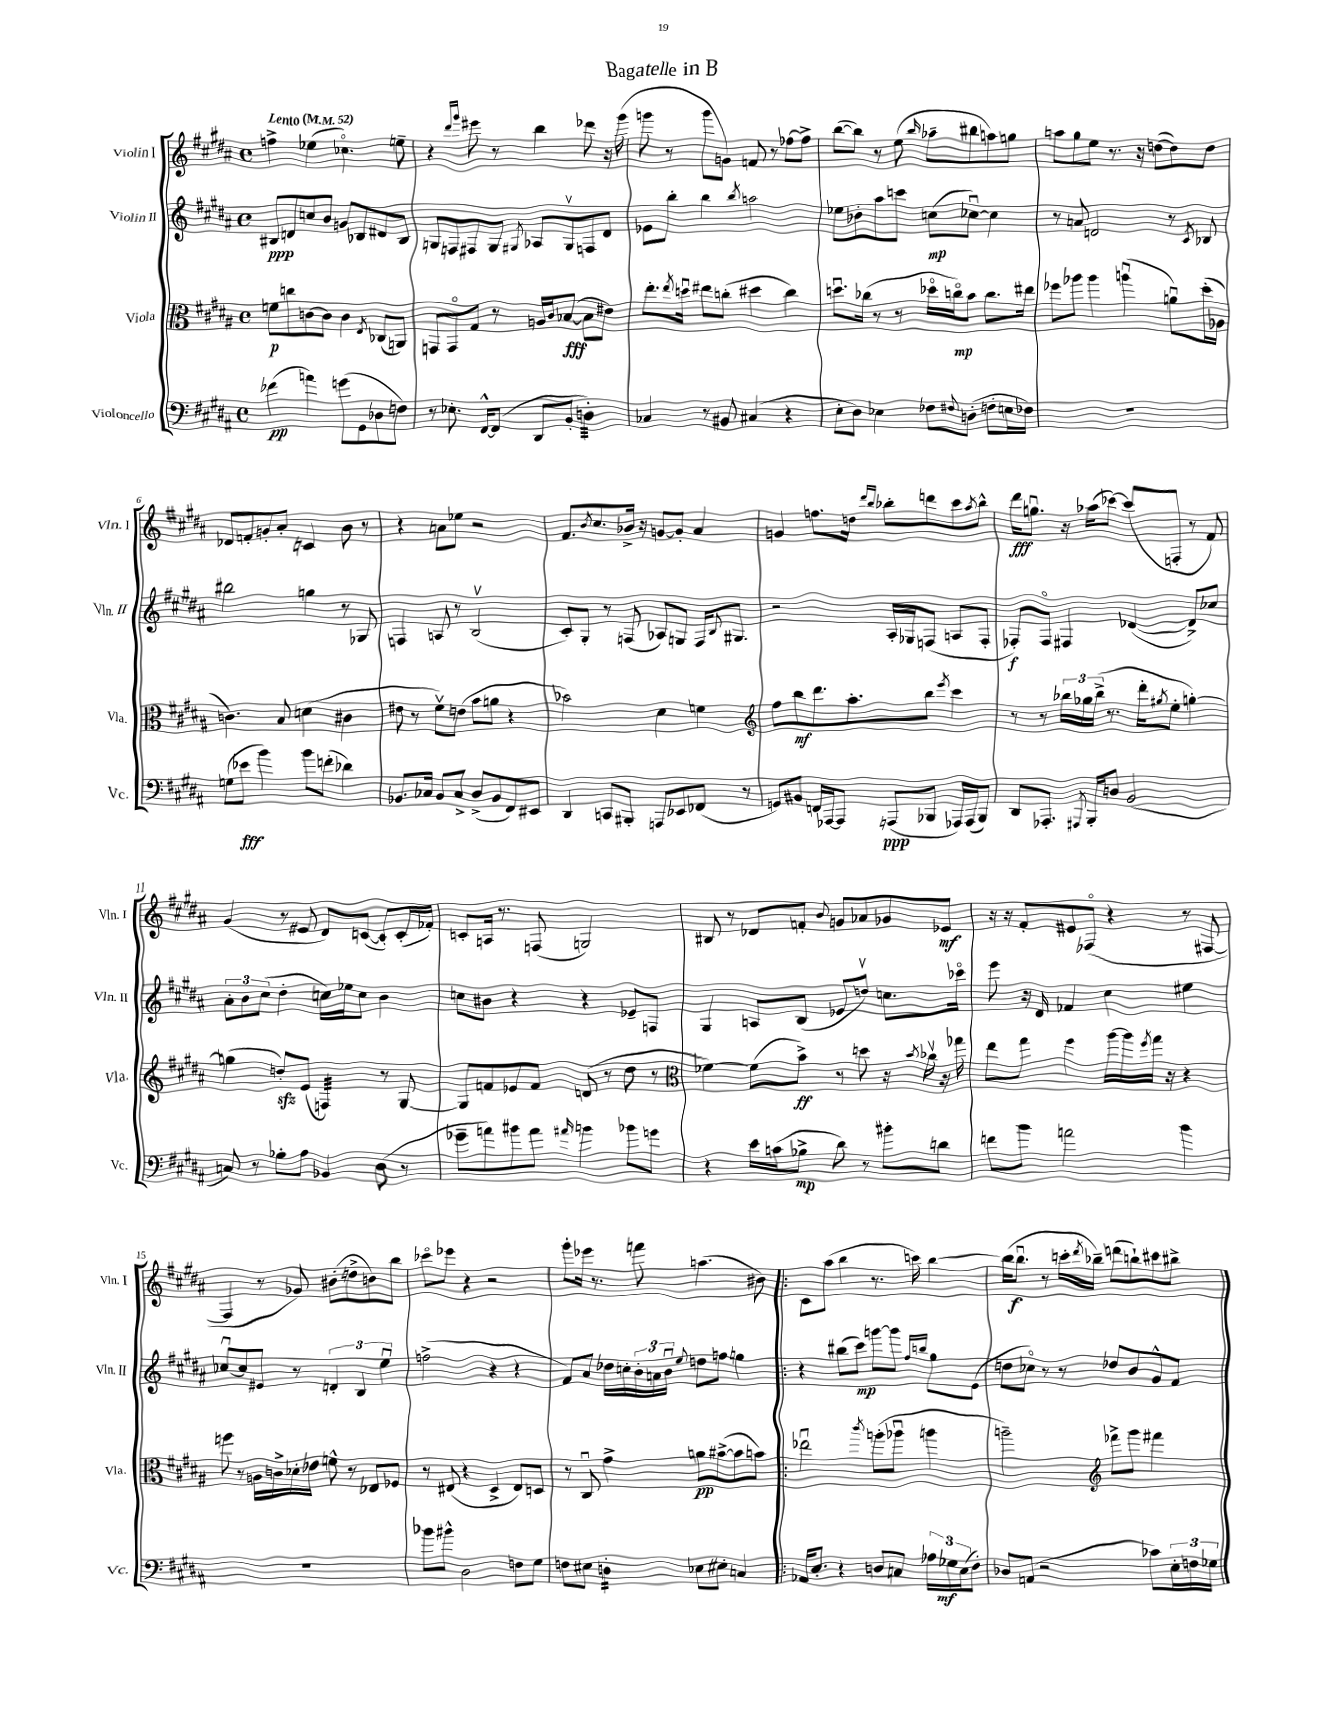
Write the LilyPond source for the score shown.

\header { title = "Bagatelle in B" }
<<
\new StaffGroup <<
\new Staff = "s0" \with { instrumentName = "Violin I" shortInstrumentName = "Vln. I" } {
    \clef treble \key b \major \defaultTimeSignature \time 4/4 \tempo "Lento" 4 = 52
    f''4-> ees''4( ces''4.\flageolet) e''8-- |
    r4 \grace { dis'''16 gis'''16 } eis'''8 r8 b''4 des'''8 r16 gis'''16( |
    g'''8 r8 g'''8 g'8) f'8 r8 fes''8~ fes''8-> |
    b''8~( b''8) r8 e''8( \grace { b''16 } aes''8-- bis''8 a''8) g''8 |
    a''8 gis''8 e''8 r8. r16 d''8~( d''8) d''8 |
    des'8 f'8-. g'8-. ais'8-. c'4 b'8 r8 |
    r4 a'8 ees''8 r2 |
    fis'8. \acciaccatura { b'8 } cis''8. bes'16-> r16 g'8~ g'8-. ais'4 |
    g'4 f''8. d''16 \grace { dis'''16 b''16 } bes''8-. d'''8 cis'''8 \acciaccatura { ais''8 } bes''8-^ |
    dis'''16\fff g''8.\downbow r16 aes''16( ces'''8~) ces'''8( f8-. r8 fis'8) |
    gis'4( r8 eis'8 dis'8) c'8~( c'8-.) c'16-.( fes'16-.) |
    c'8-. a16 r8. f8( g2) |
    bis8 r8 des'8 f'8-. \appoggiatura { b'8 } g'8 aes'8 ges'8 ees'8\mf |
    r16 r16 fis'8-. eis'8 fes8\flageolet( r4 r8 fis8~ |
    fis4 r8 ges'8) bis'8-.( d''8-> b'8) b''8 |
    ces'''8\flageolet ees'''8 r4 r2 |
    gis'''8-. ees'''16 r8. f'''8 a''4.( bis'8) |
    \bar ".|:" cis'8 ais''8( b''4 r8. c'''16) b''4~ |
    b''16( b''8.\downbow\f r8 c'''16-. \acciaccatura { dis'''8 } bes''16--) d'''8( b''8-!) cis'''8 bis''8-> \bar "|." |
}
\new Staff = "s1" \with { instrumentName = "Violin II" shortInstrumentName = "Vln. II" } {
    \clef treble \key b \major \defaultTimeSignature \time 4/4
    bis8\ppp d'8 c''8 b'8 g'8 bes8 dis'8 bes8 |
    g8 f8 fis8 g8 \acciaccatura { gis8 } aes8 gis8\upbow f8 dis'8 |
    ees'8 b''8-. b''4 \acciaccatura { b''8 } a''2 |
    ees''8 bes'8-. ais''8 c'''8 c''8\mp( ces''8~\downbow) ces''4 |
    r8 a'8 d'2 r8 \acciaccatura { cis'8 } bes8 |
    bis''2 g''4 r8 ges8 |
    f4 a8 r8 b2\upbow( |
    cis'8-.) gis8-. r8 f8( aes8) g8 f16 \appoggiatura { b8 } gis8. |
    r2 ais16-. ges16 f8( a8 f8-. |
    fes8-.\f) fes8\flageolet fis4 des'4~( des'8->) ces''8 |
    \tuplet 3/2 { ais'8-. b'8 cis''8( } dis''4-. c''16) ees''16 c''8 b'4 |
    c''8 bis'8 r4 r4 ees'8-- f8 |
    gis4 a8 b8( ees'8 d''8\upbow) c''8. ces'''16\flageolet |
    e'''8 r16 dis'16 fes'4 cis''4 eis''4 |
    ces''8~\downbow ces''8 eis'8 r8 \tuplet 3/2 { d'4-. b4 e''4\downbow } |
    f''2->( r4 r4 |
    fis'8) ais'8 des''16 c''16-. \tuplet 3/2 { b'16-. a'16 b'16\downbow } \appoggiatura { e''8 } d''8 f''8 g''4 |
    \bar ".|:" r4 bis''8( cis'''8\mp) g'''8~ g'''8 \grace { fis''16 b''16 } gis''8 e'8( |
    d''8 ces''8\flageolet) r8 r8 des''8 b'8 gis'8-^ fis'8 \bar "|." |
}
\new Staff = "s2" \with { instrumentName = "Viola" shortInstrumentName = "Vla." } {
    \clef alto \key b \major \defaultTimeSignature \time 4/4
    f'8\p c''8 c'8~ c'8 c'4 \acciaccatura { e8 } ces8( a,8) |
    g,8 g,8\flageolet gis8 r8 a16 cis'16 bes8~\fff( bes8 eis'8) |
    e''8.-. \acciaccatura { e''8 } d''16\downbow eis''8 c''8-.( dis''4 c''4) |
    d''8.\downbow ces''16( r8 r8 des''16\flageolet c''16\flageolet\mp) b'8 c''8. eis''16 |
    fes''8 aes''8 aes''4 a''4\downbow( a'8\downbow) dis''16-.( aes16 |
    c'4.) b8 d'4( cis'4 |
    eis'8 r8 fis'8\upbow) e'8( b'8 a'8 r4 |
    bes'2) dis'4 f'4 |
    \clef treble fis''8 b''8\mf dis'''8. ais''8.-. b''8 \acciaccatura { e'''8 } cis'''4 |
    r8 r8 \tuplet 3/2 { bes''16 ges''16 bes''16->( } r8. dis'''16-. \acciaccatura { gis''8 } e''8-. g''4~-.) |
    g''4( d''8-.\sfz) e'8( f4:32) r8 gis8~ |
    gis8 f'8 ees'8 f'8 d'8( r8 dis''8 r8 |
    \clef alto fes'4~) fes'8( b'8->\ff) r8 d''8 r16 \acciaccatura { b'8 } ces''16\upbow r16 ges''16 |
    e''8 gis''8 fis''4 ais''16~ ais''16 \acciaccatura { fis''8 } gis''16 r16 r4 |
    f''8 r8 a16 c'16-> des'16-. ees'16 f'8-^ r8 ees8 fes8 |
    r8 eis8( r4 dis4-> eis8) d8 |
    r8 cis8\downbow gis'4-> a'8\pp bis'8~->( bis'8 b'8) |
    \bar ".|:" ees''2\downbow \acciaccatura { cis'''8 } a''8-.( aes''8\downbow a''4 |
    a''2--) \clef treble fes'''8-> gis'''8 fis'''4 \bar "|." |
}
\new Staff = "s3" \with { instrumentName = "Violoncello" shortInstrumentName = "Vc." } {
    \clef bass \key b \major \defaultTimeSignature \time 4/4
    fes'4\pp( a'4) g'8( gis,8 des8 f8) |
    r8 ees8.-. fis,16~-^ fis,8( dis,8 b,8-. d4:32-.) |
    ces4 r8 bis,8 cis4( r4 |
    e8-. dis8) ees4 fes8 \appoggiatura { fis8 } d8-.( f8-. e16 fes16) |
    R1 |
    g8( ees'8\fff b'4) b'8 f'8-.( des'4) |
    bes,8. ces16 bes,8 ces8-> dis8->( bes,8 fis,8) eis,8 |
    dis,4 c,8 bis,,8-. a,,8 ees,8 fes,8( r8 |
    g,8) bis,8 f,16 aes,,16~ aes,,8 a,,8\ppp( bes,,8 aes,,16) aes,,16( bes,,8) |
    dis,8 aes,,8.-. \acciaccatura { ais,,8 } b,,16-. d8 b,2( |
    c8) r8 bes8-. ais8 bes,4 dis8( r8 |
    ges'8-- a'8) bis'8 a'8 \grace { ais'16 } b'4 bes'8 g'8 |
    r4 e'16 c'16( bes8->\mp dis'8) r8 bis'8-. d'8 |
    f'8 b'8 a'2 b'4 |
    R1 |
    bes'8 bis'8-^ dis2 f8 gis8 |
    f8 eis8 d4:16-. ees8 eis8-. c4 |
    \bar ".|:" aes,16 e8.-. r4 d8 c8 \tuplet 3/2 { aes16 ges16\mf e16( } fis8-.) |
    des8 a,8( r2 ces'8) \tuplet 3/2 { e16-. f16 ges16 } \bar "|." |
}
>>
>>
